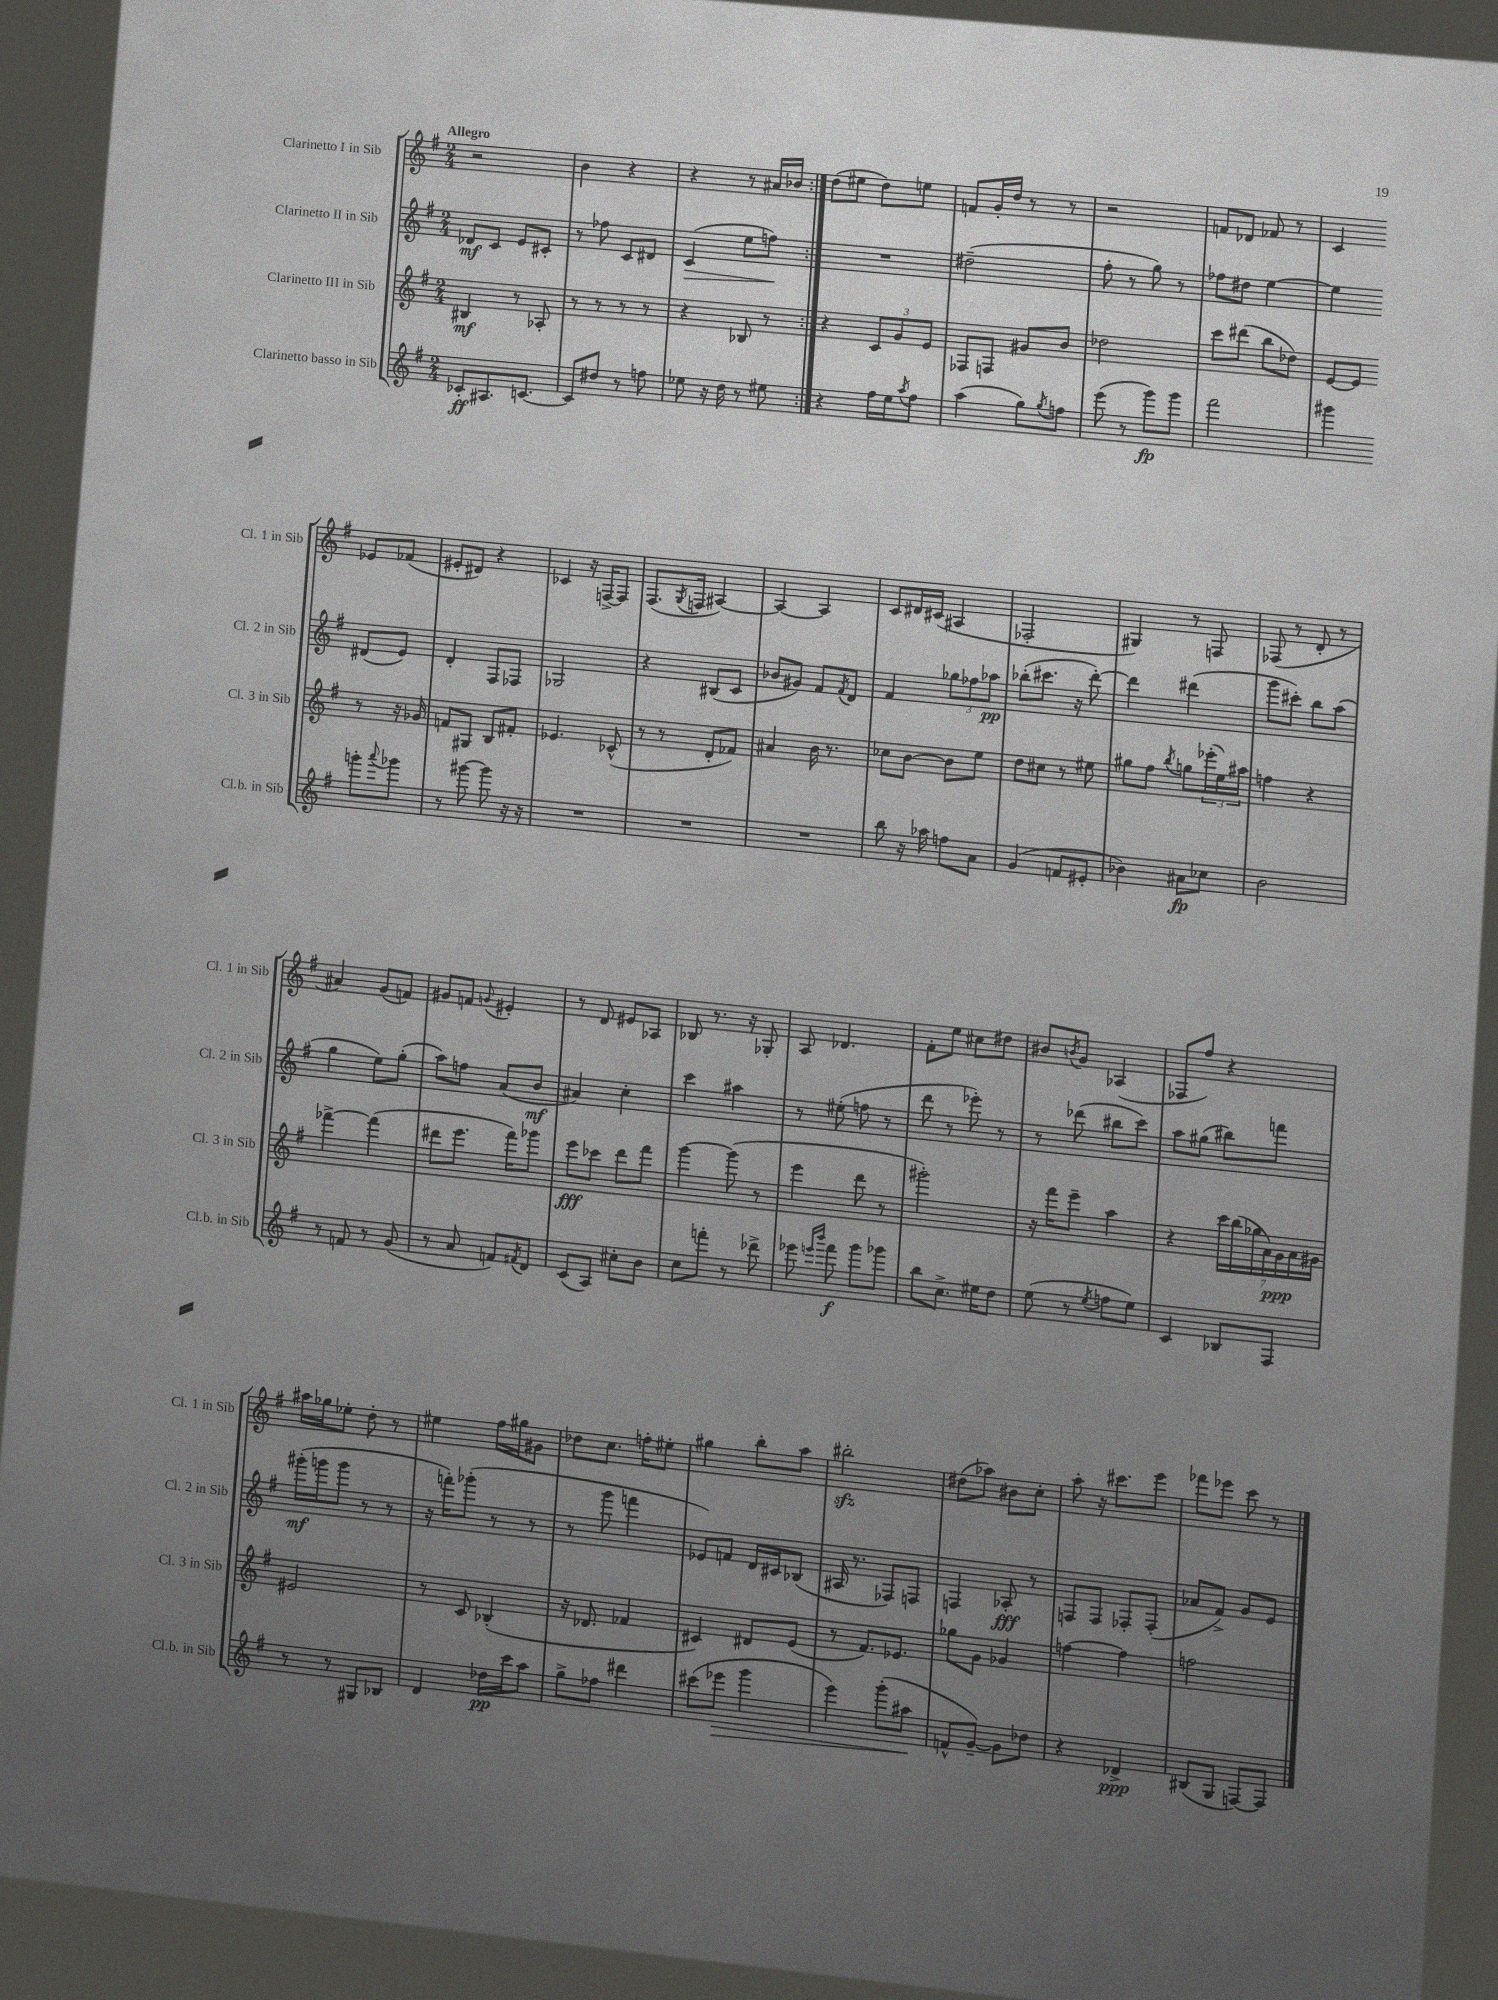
<<
\new StaffGroup <<
\new Staff = "s0" \with { instrumentName = "Clarinetto I in Sib" shortInstrumentName = "Cl. 1 in Sib" } {
    \clef treble \key g \major \numericTimeSignature \time 2/4 \tempo "Allegro"
    \repeat volta 2 { r2 |
    b'4 r4 |
    r4 r8 ais'16 bes'16 | }
    d''8( eis''8 d''8) e''8 |
    f'8 g'16-. d''16 r8 r8 |
    r2 |
    f'8 des'8 fes'8 r8 |
    c'4 ees'8 fes'8( |
    eis'8-. dis'8) r4 |
    ces'4 r16 f16~-> f8 |
    fis8.( \acciaccatura { g8 } f16 ais4~) |
    ais4~ ais4 |
    c'8 dis'16 cis'16( ais4 |
    fes2-. |
    gis4) r8 f8 |
    fes8( r8 d'8-. r8 |
    ais'4) g'8( f'8) |
    gis'8 f'8 \appoggiatura { g'8 } eis'4-. |
    r8 d'8 eis'8 aes8 |
    bes8 r8. r16 ges8-. |
    a8 des'4. |
    fis'8-. e''8 cis''8 dis''8 |
    bis'8 \acciaccatura { b'8 } g'8 aes4( |
    fes8 fis''8) r4 |
    ais''16 ges''16 ees''8-. d''8-. r8 |
    eis''4 fis''16 gis''16 gis'8 |
    des''8 c''8. f''16-. eis''8-. |
    gis''4 b''8-. a''8 |
    bis''2-.\sfz |
    dis''8( aes''8) bis'8 c''8-. |
    a''8-. r16 cis'''8. e'''8 |
    fes'''8 ees'''8 c'''8 r8 \bar "|." |
}
\new Staff = "s1" \with { instrumentName = "Clarinetto II in Sib" shortInstrumentName = "Cl. 2 in Sib" } {
    \clef treble \key g \major \numericTimeSignature \time 2/4
    \repeat volta 2 { des'8\mf c'8 e'8 cis'8-. |
    r8 fes''8 c'8 dis'8 |
    c'4\>( e''8 f''8\!) | }
    R2 |
    dis''2--( |
    fis''8-. r8 g''8) r8 |
    fes''8 dis''8 e''4~ |
    e''4 dis'8( e'8) |
    d'4-. fis8 fes8 |
    ges2 |
    r4 bis8( c'8 |
    bes'8 gis'8) fis'8 \acciaccatura { fis'8 } d'8 |
    fis'4 \tuplet 3/2 { ges''8 fes''8 aes''8\pp } |
    bes''8-.( cis'''8. r16 d'''8~-.) |
    d'''4 dis'''4( |
    g'''8 cis'''8-.) b''8 a''8( |
    g''4 e''8) g''8-.( |
    a''8) f''8 a'8( b'8\mf |
    ais'4) c''4-. |
    c'''4 ais''4 |
    r8 eis''8-.( f''8 r8 |
    d'''8 r8 ees'''8-.) r8 |
    r8 des'''8( bis''8 c'''8) |
    a''8 gis''8( bis''8) f'''8 |
    gis'''16-.\mf( g'''16 g'''8 r8 r8 |
    r16 f'''16-.) ges'''8-.( r8 r8 |
    r8 g'''8 f'''4 |
    ees'8) f'8 d'16 cis'16 bes8( |
    ais16 r8. fes8) f8 |
    f4 aes8-.\fff r8 |
    f8 f8 fes8-. fes8-.( |
    aes'8 fis'8->) g'8 e'8 \bar "|." |
}
\new Staff = "s2" \with { instrumentName = "Clarinetto III in Sib" shortInstrumentName = "Cl. 3 in Sib" } {
    \clef treble \key g \major \numericTimeSignature \time 2/4
    \repeat volta 2 { bis4\mf r8 aes8-. |
    r8 r8 r8 r8 |
    r4 bes8 r8 | }
    r4 \tuplet 3/2 { c'8 g'8 e'8 } |
    fes8 f8 gis'8 b'8 |
    des''2 |
    c'''8 dis'''8( b''8 des''8) |
    e'8~ e'8 r8 r16 ges'16 |
    f'8 gis8 b8 fis'8-. |
    ees'4. ces'8-^( |
    r8 r8 d'8-. fes'8) |
    ais'4 b'16 r8. |
    ces''8 b'8~ b'8 e''8 |
    d''8 cis''8 r8 eis''8 |
    gis''8 fis''8 \acciaccatura { b''8 } g''8 \tuplet 3/2 { ees'''16-.( e''16) ais''16 } |
    f''4 r4 |
    fes'''4~-> fes'''4( |
    dis'''8 e'''8. fis'''16) ges'''8 |
    e'''8\fff ces'''8 d'''8 fis'''8 |
    g'''4~ g'''8( r8 |
    e'''4 d'''8 r8 |
    gis'''2-.) |
    r16 fis'''16 e'''8-- a''4 |
    r4 \tuplet 7/4 { c'''16 b''16( ges''16 a'16) g'16\ppp a'16 gis'16 } |
    eis'2 |
    r8 c'8 bes4-.( |
    r16 des'8. fes'4 |
    cis'4) dis'8 e'8( |
    r8 fis'8.) ees'8. |
    ges''8 g'8 ges'4 |
    f''4~ f''4 |
    f''2 \bar "|." |
}
\new Staff = "s3" \with { instrumentName = "Clarinetto basso in Sib" shortInstrumentName = "Cl.b. in Sib" } {
    \clef treble \key g \major \numericTimeSignature \time 2/4
    \repeat volta 2 { ces'8-.\ff ais8. c'8.~ |
    c'8 dis''8 r8 f''8 |
    ees''8 r16 d''16 r8 eis''8 | }
    r4 fis''16 e''16 \acciaccatura { a''8 } fis''8 |
    a''4( g''8) \acciaccatura { g''8 } f''8 |
    e'''8( r8 g'''8\fp) g'''8 |
    fis'''2 |
    gis'''4 g'''8-. \appoggiatura { a'''8 } ges'''8 |
    r8 gis'''8~ gis'''8 r16 r16 |
    R2 |
    R2 |
    R2 |
    b''8 r16 aes''16 f''8 a'8 |
    g'4( f'8 eis'8-. |
    bes'4) ais'8\fp ces''8 |
    b'2 |
    r8 f'8 r8 g'8( |
    r8 a'8 f'8) \acciaccatura { fis'8 } d'8 |
    c'8( a8) cis''8-. b'8 |
    c''8 f'''8-. r8 des'''8-> |
    ees'''8 \grace { e'''16 b'''16 } fis'''8\f g'''8 ges'''8 |
    b''8 c''8.-> eis''16 d''8 |
    e''8( r8 \acciaccatura { e''8 } f''8 e''8) |
    c'4 bes8 fis8 |
    r8 r8 gis8 bes8 |
    d'4 des''16\pp c'''16 a''8 |
    g''8-> fes''8 dis'''4 |
    cis'''8( ees'''8\> g'''4 |
    e'''4) g'''8-.( ais''8\! |
    f'8-^ g'8~--) g'8 des''8 |
    r4 des'4->\ppp |
    bis8( g8 f8~) f8 \bar "|." |
}
>>
>>
\layout { \context { \Score \remove "Bar_number_engraver" } }
